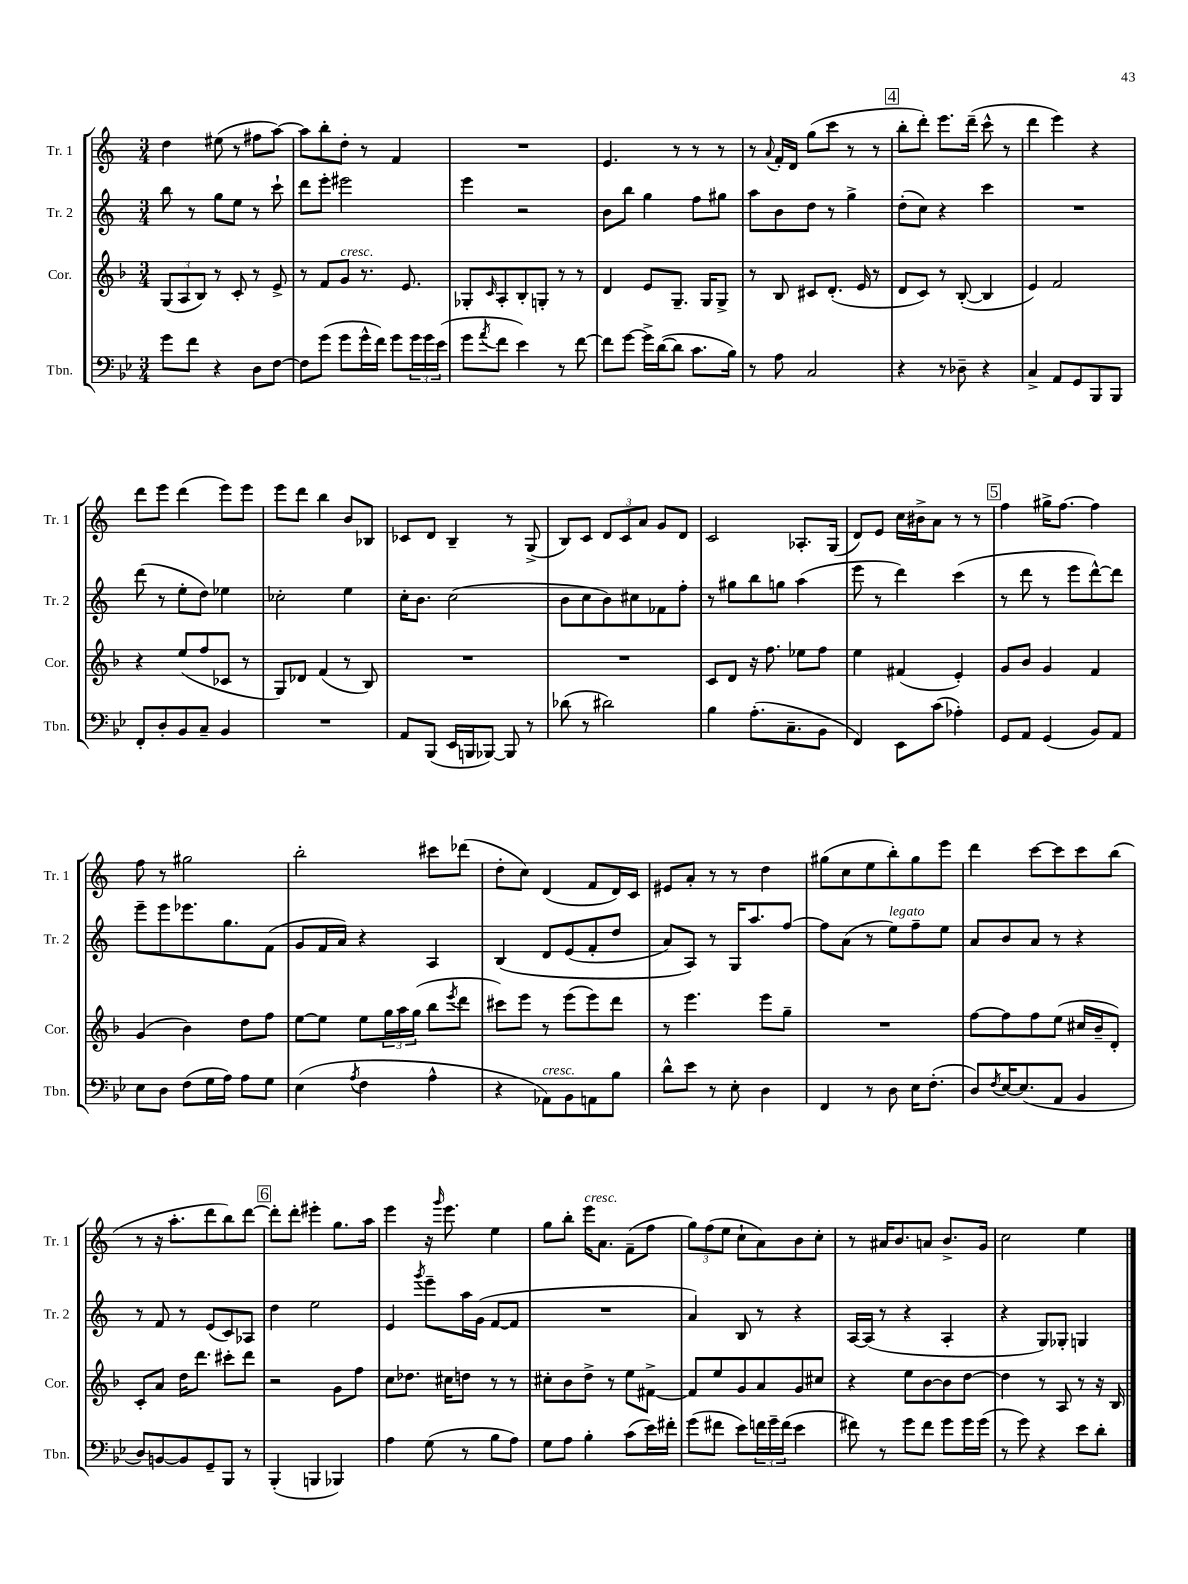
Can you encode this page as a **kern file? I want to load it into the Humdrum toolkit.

**kern	**kern	**kern	**kern
*staff4	*staff3	*staff2	*staff1
*clefF4	*clefG2	*clefG2	*clefG2
*k[b-e-]	*k[b-]	*k[]	*k[]
*M3/4	*M3/4	*M3/4	*M3/4
8g	(12G	8bb	4dd
.	12A	.	.
8f	.	8r	.
.	12B-)	.	.
4r	8r	8gg	(8ee#
.	8c'	8ee	8r
8D	8r	8r	8ff#
[8F	8e^	8ccc`	[8aa)
=	=	=	=
8F]	8r	8ddd	8aa]
(8g	8f	8eee'	8bb'
8g	8g	2eee#	8dd'
16g^^	8.r	.	8r
16f)	.	.	.
8g	.	.	4f
.	8.e	.	.
24g	.	.	.
24g	.	.	.
(24e-	.	.	.
=	=	=	=
8g	8G-'	4eee	2.r
8qa	16qqc	.	.
8f	8A'	.	.
4e-)	8B-'	2r	.
.	8G'	.	.
8r	8r	.	.
[8f	8r	.	.
=	=	=	=
8f]	4d	8b	4.e
[8g	.	8bb	.
16g^]	8e	4gg	.
([16d	.	.	.
8d]	8.G~	.	8r
8.c	.	8ff	8r
.	16G	.	.
.	8G^	8gg#	8r
16B-)	.	.	.
=	=	=	=
8r	8r	8aa	8r
.	.	.	8qqa
8A	8B-	8b	16f'
.	.	.	16d
2C	8c#	8dd	(8gg
.	(8.d'	8r	8ccc
.	.	4gg^	8r
.	16e	.	.
.	8r	.	8r
=	=	=	=
4r	8d	(8dd'	8bb'
.	8c)	8cc)	8ddd')
8r	8r	4r	8.eee
8D-~	([8B-'	.	.
.	.	.	(16ddd~
4r	4B-]	4ccc	8ccc^^
.	.	.	8r
=	=	=	=
4C^	4e)	2.r	4ddd
8AA	2f	.	4eee)
8GG	.	.	.
8BBB-	.	.	4r
8BBB-	.	.	.
=	=	=	=
8FF'	4r	(8ddd	8ddd
8D'	.	8r	8eee
8BB-	(8ee	8ee'	(4ddd
8C~	8ff	8dd)	.
4BB-	8c-	4ee-	8eee)
.	8r	.	8eee
=	=	=	=
2.r	8G)	2cc-'	8eee
.	8d-	.	8ddd
.	(4f	.	4bb
.	8r	4ee	8b
.	8B-)	.	8B-
=	=	=	=
8AA	2.r	16cc'	8c-
.	.	8.b	.
(8BBB-	.	.	8d
16EE-	.	(2cc	4B~
16BBB	.	.	.
[8BBB-)	.	.	.
8BBB-]	.	.	8r
8r	.	.	(8G^
=	=	=	=
(8d-	2.r	8b	8B)
8r	.	8cc	8c
2d#)	.	8b)	12d
.	.	.	12c
.	.	8cc#	.
.	.	.	12a
.	.	8f-	8g
.	.	8ff'	8d
=	=	=	=
4B-	8c	8r	2c
.	8d	8gg#	.
(8.A'	16r	8bb	.
.	8.ff	.	.
.	.	8gg	.
8.C~	.	.	.
.	8ee-	(4aa	8.A-'
8BB-	8ff	.	.
.	.	.	(16G
=	=	=	=
4FF)	4ee	8eee	8d)
.	.	8r	8e
8EE-	(4f#	4ddd)	16cc
.	.	.	16b#^
(8c	.	.	8a
4A-')	4e')	(4ccc	8r
.	.	.	8r
=	=	=	=
8GG	8g	8r	4ff
8AA	8b-	8ddd	.
(4GG	4g	8r	16gg#^
.	.	.	[8.ff
.	.	8eee	.
8BB-)	4f	[8ddd^^)	4ff]
8AA	.	8ddd]	.
=	=	=	=
8E-	(4g	8eee~	8ff
8D	.	8eee	8r
(8F	4b-)	8.eee-	2gg#
16G	.	.	.
16A)	.	8.gg	.
8A	8dd	.	.
8G	8ff	(8f	.
=	=	=	=
(4E-	[8ee	8g	2bb'
.	8ee]	16f	.
.	.	16a)	.
8qA	.	.	.
4F	8ee	4r	.
.	24gg	.	.
.	24aa	.	.
.	(24gg	.	.
4A^^	8bb-	4A	8ccc#
.	8qeee	.	.
.	8ddd	.	(8ddd-
=	=	=	=
4r	8ccc#)	&(4B	8dd'
.	8eee	.	8cc)
8AA-)	8r	8d	(4d
8BB-	(8eee	(8e	.
8AA	8eee)	8f'	8f
8B-	8ddd	8dd	16d)
.	.	.	16c
=	=	=	=
8d^^	8r	8a)	8e#
8e-	4.eee	8A&)	8a'
8r	.	8r	8r
8E-'	.	16G	8r
.	.	8.aa	.
4D	8eee	.	4dd
.	8gg~	[8ff	.
=	=	=	=
4FF	2.r	8ff]	(8gg#
.	.	(8a	8cc
8r	.	8r	8ee
8D	.	8ee)	8bb')
16E-	.	8ff~	8gg#
(8.F'	.	.	.
.	.	8ee	8eee
=	=	=	=
8D)	[8ff	8a	4ddd
8qF	.	.	.
[16E-	8ff]	8b	.
(8.E-]	.	.	.
.	8ff	8a	[8ccc
8AA	(8ee	8r	8ccc]
4BB-	16cc#	4r	8ccc
.	16b-~	.	.
.	8d')	.	(8bb
=	=	=	=
8D)	8c'	8r	8r
[8BB	8a	8f	16r
.	.	.	8.aa'
8BB]	16dd	8r	.
.	8.ddd	.	.
8GG~	.	(8e	8ddd
8BBB-	8ccc#'	8c)	8bb)
8r	8ddd	8A-	[8ddd
=	=	=	=
(4BBB-'	2r	4dd	8ddd']
.	.	.	8ddd'
4BBB	.	2ee	4eee#'
4BBB-)	8g	.	8.gg
.	8ff	.	.
.	.	.	16aa
=	=	=	=
4A	8cc	4e	4eee
.	8.dd-	.	.
.	.	8qggg	.
(8G	.	8eee~	16r
.	.	.	16qqggg
.	16cc#	.	8.eee
8r	8dd	16aa	.
.	.	(16g	.
8B-	8r	[8f	4ee
8A)	8r	8f]	.
=	=	=	=
8G	8cc#'	2.r	8gg
8A	8b-	.	8bb'
4B-'	8dd^	.	16eee
.	.	.	8.a
.	8r	.	.
(8c	8ee	.	(8f~
16e-)	[8f#^	.	8ff
16f#'	.	.	.
=	=	=	=
(8g	8f#]	4a)	12gg)
.	.	.	(12ff
8f#	8ee	.	.
.	.	.	12ee
8e-)	8g	8B	8cc`
24f	8a	8r	8a)
24g~	.	.	.
(24f	.	.	.
4e-	8g	4r	8b
.	8cc#	.	8cc'
=	=	=	=
8f#)	4r	[16A	8r
.	.	(16A]	.
8r	.	8r	16a#
.	.	.	8.b
8g	8ee	4r	.
8f#	[8b-	.	8a
8g	8b-]	4A'	8.b^
16g	[8dd	.	.
(16g	.	.	16g
=	=	=	=
8r	4dd]	4r	2cc
8g)	.	.	.
4r	8r	8G)	.
.	8A	8G-'	.
8e-	8r	4G	4ee
8d'	16r	.	.
.	16B-	.	.
==	==	==	==
*-	*-	*-	*-
